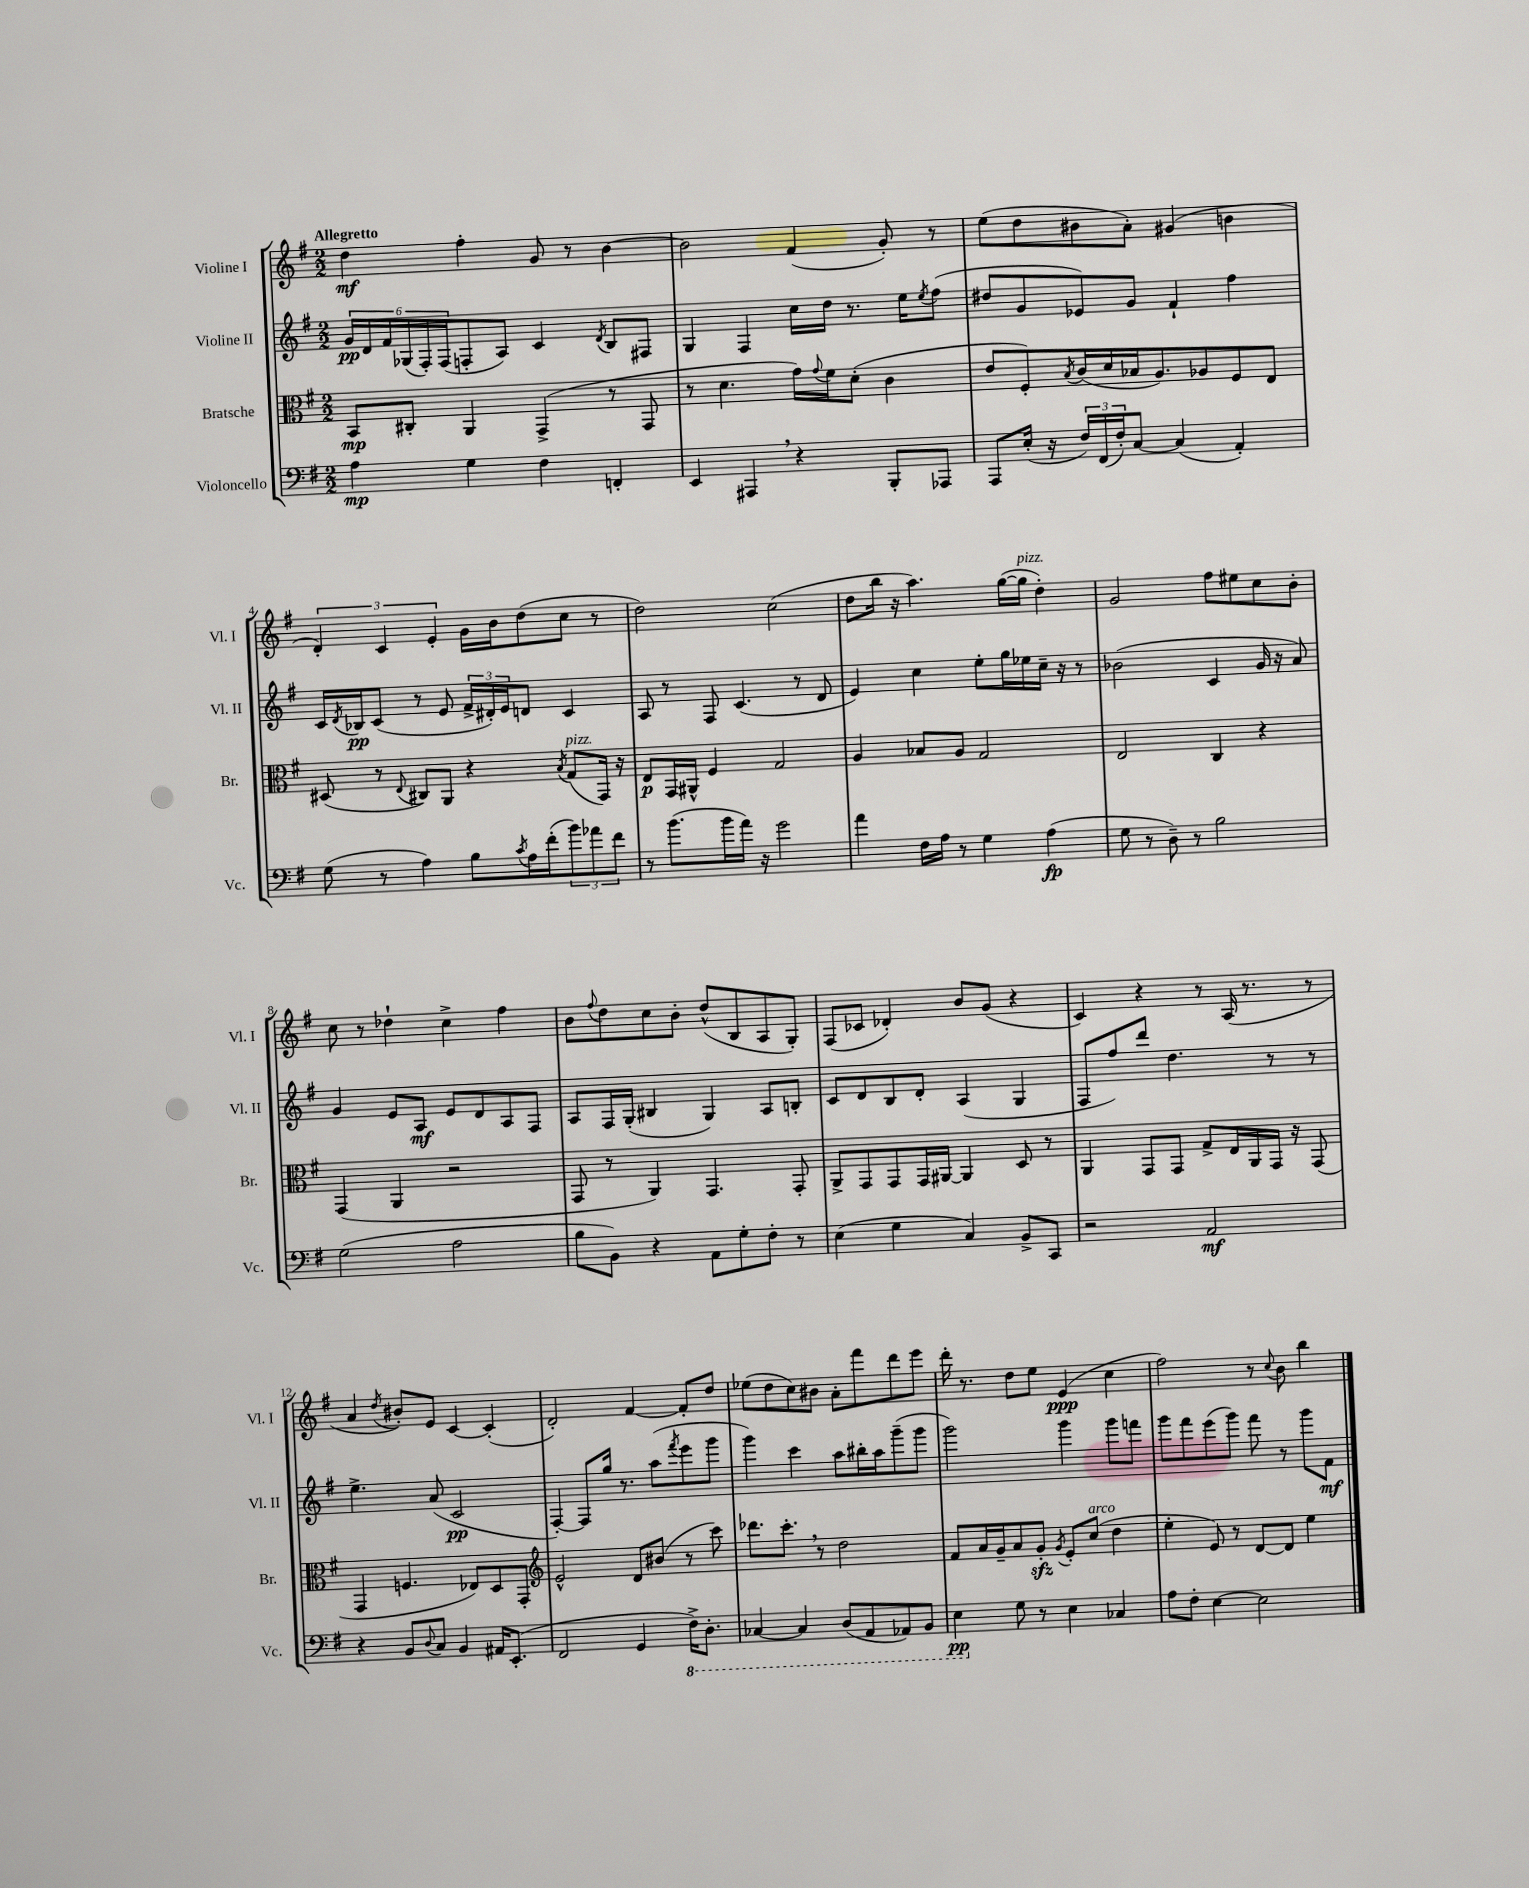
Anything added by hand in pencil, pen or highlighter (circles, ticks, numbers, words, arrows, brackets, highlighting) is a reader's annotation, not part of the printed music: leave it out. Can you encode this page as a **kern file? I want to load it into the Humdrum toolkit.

**kern	**kern	**kern	**kern
*staff4	*staff3	*staff2	*staff1
*clefF4	*clefC3	*clefG2	*clefG2
*k[f#]	*k[f#]	*k[f#]	*k[f#]
*M2/2	*M2/2	*M2/2	*M2/2
4A	8BB	24g	4dd
.	.	24d	.
.	.	24f#	.
.	8C#'	(24G-	.
.	.	24F#')	.
.	.	(24F#	.
4G	4AA	8F'	4ff#'
.	.	8A)	.
4F#	(4GG^	4c	8g
.	.	.	8r
.	.	8qd	.
4FF'	8r	8B	[4b
.	8GG	8F#	.
=	=	=	=
4EE	8r	4G	2b]
.	4.d	.	.
4AAA#	.	4F#	.
4r	16g)	16cc	(4f#
.	8qqg	.	.
.	16f#	16dd	.
.	(8d'	8.r	.
8BBB'	4c	.	8g')
.	.	16ee	.
.	.	8qee	.
8AAA-	.	(8ff#	8r
=	=	=	=
8AAA	8e	8dd#	(8ee
(16E'	8F#')	8g	8dd
16r	.	.	.
.	8qB	.	.
24F#)	(16c	8e-)	8b#
(24FF#	.	.	.
.	16d	.	.
24F#')	.	.	.
[8C	16B-	8g	8a')
.	8.A)	.	.
(4C]	.	4f#`	(4g#
.	8A-	.	.
4AA')	8F#	4ff#	4b
.	8E	.	.
=	=	=	=
(8G	(8D#	16c	6d')
.	.	8qd	.
.	.	16B-	.
8r	8r	(8c	.
.	.	.	6c
.	8qqE	.	.
4A)	8C#)	8r	.
.	.	.	6e'
.	8AA	8e	.
8B	4r	24f#^	16g
.	.	24d#')	.
.	.	.	16b
.	.	24e	.
8qc	.	.	.
16A	.	8d	(8dd
(16f#'	.	.	.
.	8qB	.	.
12b)	(8G	4c	8cc
12a-	.	.	.
.	16GG)	.	8r
12f#	.	.	.
.	16r	.	.
=	=	=	=
8r	8E	8A	2dd)
(8.b	16GG	8r	.
.	16AA#^^	.	.
.	4F#	8F#	.
16b	.	.	.
16a)	.	(4.c	.
16r	.	.	.
2g	2G	.	(2cc
.	.	8r	.
.	.	8d	.
=	=	=	=
4a	4A	4e)	8dd
.	.	.	16bb
.	.	.	16r
16F#	8B-	4cc	4.aa)
16A	.	.	.
8r	8A	.	.
4G	2G	8ee'	.
.	.	16gg	([16gg
.	.	16ee-	16gg]
(4A	.	16cc~	4dd')
.	.	16r	.
.	.	8r	.
=	=	=	=
8G	2E	(2b-	2g
8r	.	.	.
8D~)	.	.	.
8r	.	.	.
2B	4C	4c	8ff#
.	.	.	8ee#
.	4r	16g	8cc
.	.	16r	.
.	.	8a)	8b'
=	=	=	=
(2G	(4GG	4g	8cc
.	.	.	8r
.	4AA	8e	4dd-`
.	.	8A	.
2A	2r	8e	4cc^
.	.	8d	.
.	.	8A	4ff#
.	.	8F#	.
=	=	=	=
8B	8GG	8A	8b
.	.	.	8qqff#
8BB)	8r	16F#	8dd
.	.	(16G'	.
4r	4AA)	4B#	8cc
.	.	.	8b'
8AA	4.GG	4G)	(8dd^^
8G'	.	.	8B
8F#'	.	8A	8A
8r	8GG'	8B'	8G')
=	=	=	=
(4E	8AA^	8c	(8F#
.	8GG	8d	8c-
4G	8GG	8B	4d-')
.	16GG	8d'	.
.	[16AA#	.	.
4C)	4AA#]	(4A	8b
.	.	.	(8g
8BB^	8D	4G	4r
8CC	8r	.	.
=	=	=	=
2r	4AA	8F#	4c)
.	.	8ff#)	.
.	8GG	8ddd	4r
.	8GG	4.dd	.
2AA	8G^	.	8r
.	16E	.	(16A
.	16AA	.	8.r
.	16GG	8r	.
.	16r	.	.
.	(8GG	8r	8r
=	=	=	=
4r	4GG	4.ee^	4a
.	.	.	8qdd
8BB	4.F	.	8b#')
8qqD	.	.	.
8C	.	(8a	8e
4BB	.	2c	[4c
.	8E-)	.	.
16AA#	8D	.	(4c']
(8.EE'	.	.	.
.	8GG'	.	.
=	=	=	=
*	*clefG2	*	*
2FF#	2e^^	[4F#')	2d')
.	.	8F#]	.
.	.	16gg	.
.	.	8.r	.
4GG	8d	.	[4f#
.	(8b#	(8aa	.
.	.	8qfff#	.
16FF#^)	8r	8eee	8f#']
8.DD'	.	.	.
.	8ccc)	8ggg	8dd
=	=	=	=
[4CC-	8.ddd-	4ggg)	(8ee-
.	.	.	8dd
.	8.ccc'	.	.
4CC-]	.	4ccc	8cc)
.	8r	.	8b#
(8DD	2dd	8aa	8a'
8AAA	.	16bb#'	8fff#
.	.	16aa	.
8AAA-)	.	(8ggg~	8ddd
8BBB	.	8ggg	8eee
=	=	=	=
4EE	8f#	2ggg)	16ddd'
.	.	.	8.r
.	16a	.	.
.	16g~	.	.
8G	8a	.	8dd
8r	8g'	.	8ee
.	8qg	.	.
4E	8e'	4ggg	(4e
.	(8cc	.	.
4C-	4dd	8ggg	4cc
.	.	8fff	.
=	=	=	=
8A	4ee'	8ggg	2ff#)
8F#'	.	8fff#	.
[4E	8e)	(8eee	.
.	8r	8ggg)	.
2E]	[8d	8fff#	8r
.	.	.	8qqcc
.	8d]	8r	8b
.	4ee	8ggg	4bb
.	.	8f#	.
==	==	==	==
*-	*-	*-	*-
